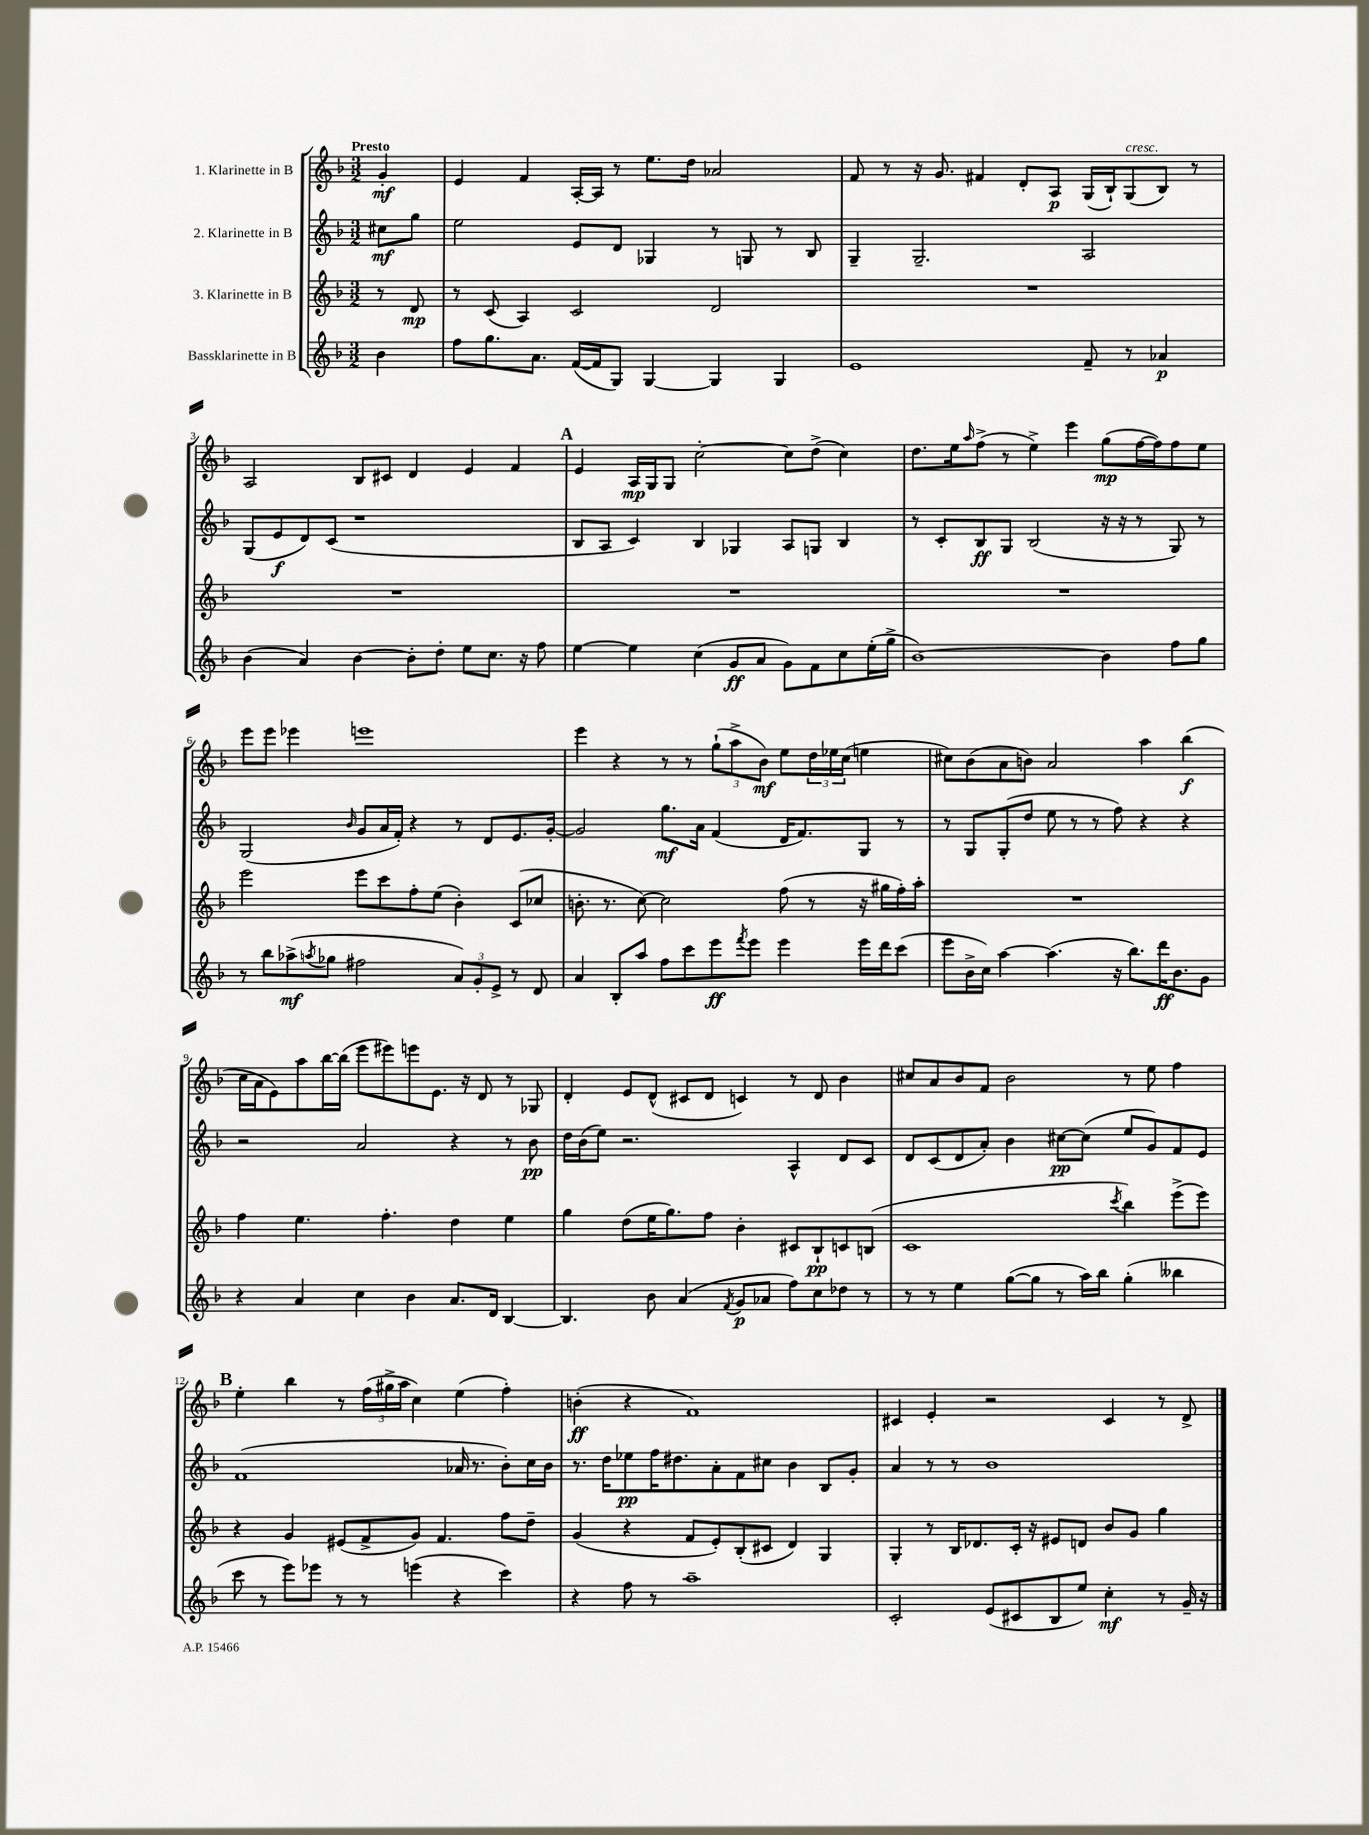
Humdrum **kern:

**kern	**kern	**kern	**kern
*staff4	*staff3	*staff2	*staff1
*clefG2	*clefG2	*clefG2	*clefG2
*k[b-]	*k[b-]	*k[b-]	*k[b-]
*M3/2	*M3/2	*M3/2	*M3/2
4b-	8r	8cc#	4g'
.	8d	8gg	.
=	=	=	=
8ff	8r	2ee	4e
8.gg	(8c	.	.
.	4A)	.	4f
8.a	.	.	.
([16f	2c	8e	[16A'
16f]	.	.	16A]
8G)	.	8d	8r
[4G	.	4G-	8.ee
.	.	.	16dd
4G]	2d	8r	2a-
.	.	8G	.
4G	.	8r	.
.	.	8B-	.
=	=	=	=
1e	1.r	4G~	8f
.	.	.	8r
.	.	2.G~	16r
.	.	.	8.g
.	.	.	4f#
.	.	.	8d'
.	.	.	8A
8f~	.	2A	(16G
.	.	.	16B-`)
8r	.	.	(8G
4a-	.	.	8B-)
.	.	.	8r
=	=	=	=
(4b-	1.r	(8G	2A
.	.	8e	.
4a)	.	8d)	.
.	.	(8c	.
[4b-	.	1r	8B-
.	.	.	8c#
8b-']	.	.	4d
8dd'	.	.	.
8ee	.	.	4e
8.cc	.	.	.
.	.	.	4f
16r	.	.	.
8ff	.	.	.
=	=	=	=
[4ee	1.r	8B-	4e
.	.	8A	.
4ee]	.	4c)	16A
.	.	.	16G
.	.	.	8G
(4cc	.	4B-	[2cc'
8g	.	4G-	.
8a	.	.	.
8g)	.	8A	8cc]
8f	.	8G	(8dd^
8cc	.	4B-	4cc)
(16ee'	.	.	.
16gg^	.	.	.
=	=	=	=
[1b-)	1.r	8r	8.dd
.	.	8c'	.
.	.	.	16ee
.	.	.	16qqaa
.	.	8B-	(8ff^
.	.	8G	8r
.	.	(2B-	4ee^)
.	.	.	4eee
4b-]	.	16r	(8gg
.	.	16r	.
.	.	8r	[16ff
.	.	.	16ff])
8ff	.	8G)	8ff
8gg	.	8r	8ee
=	=	=	=
8r	2eee	(2G	8eee
8bb-	.	.	8eee
(8aa-^	.	.	4eee-
8qaa	.	.	.
8gg-	.	.	.
.	.	16qqb-	.
2ff#	8eee	8g	1eee
.	8ccc	16a	.
.	.	16f')	.
.	8ff'	4r	.
.	(8ee	.	.
12a)	4b-')	8r	.
12g'	.	.	.
.	.	8d	.
12e^	.	.	.
8r	(8c	8.e	.
8d	8cc-	.	.
.	.	[16g'	.
=	=	=	=
4a	8.b'	2g]	4eee
.	8.r	.	.
8B-'	.	.	4r
8aa	[8cc)	.	.
8ff	2cc]	8.gg	8r
8ccc	.	.	8r
.	.	16a	.
8eee	.	(4f	(12gg`
.	.	.	12aa^
8qfff	.	.	.
8eee	.	.	.
.	.	.	12b-)
4eee	(8ff	16d	8ee
.	.	8.f)	.
.	8r	.	24dd
.	.	.	24ee-
.	.	.	(24cc
16eee	16r	8G	4ee
16ddd	16gg#	.	.
(8ccc	16ff')	8r	.
.	16aa'	.	.
=	=	=	=
8eee	1.r	8r	8cc#)
16b-^	.	8G	(8b-
16cc)	.	.	.
[4aa	.	(8G'	8a
.	.	8dd	8b)
(4.aa]	.	8ee	2a
.	.	8r	.
.	.	8r	.
16r	.	8ff)	.
8.bb-)	.	.	.
.	.	4r	4aa
16ddd	.	.	.
8.b-	.	.	.
.	.	4r	(4bb-
8g	.	.	.
=	=	=	=
4r	4ff	2r	16cc
.	.	.	16a
.	.	.	8e)
4a	4.ee	.	8aa
.	.	.	[16bb-
.	.	.	(16bb-]
4cc	.	2a	8eee
.	4.ff'	.	8eee#)
4b-	.	.	8eee
.	.	.	8.e
8.a	4dd	4r	.
.	.	.	16r
.	.	.	8d
16d	.	.	.
[4B-	4ee	8r	8r
.	.	8b-	8G-
=	=	=	=
4.B-]	4gg	16dd	4d'
.	.	(16b-	.
.	.	8ee)	.
.	(8dd	2.r	8e
8b-	16ee	.	(8d^^
.	8.gg)	.	.
(4a	.	.	8c#
.	8ff	.	8d
8qf	.	.	.
8g	4b-'	.	4c)
8a-	.	.	.
8ff)	8c#	4A^^	8r
8cc	8B-`	.	8d
8dd-	8c	8d	4b-
8r	(8B	8c	.
=	=	=	=
8r	1c	8d	8cc#
8r	.	(8c	8a
4ee	.	8d	8b-
.	.	8a')	8f
([8gg	.	4b-	2b-
8gg]	.	.	.
8r	.	[8cc#	.
16aa)	.	(8cc#]	.
16bb-	.	.	.
.	8qccc	.	.
(4gg'	4bb-)	8ee	8r
.	.	8g)	8ee
4bb--	(8eee^	8f	4ff
.	8eee)	8e	.
=	=	=	=
8ccc	4r	(1f	4ee'
8r	.	.	.
8eee)	4g	.	4bb-
8eee-	.	.	.
8r	(8e#	.	8r
8r	8f^	.	(24ff
.	.	.	24gg#^
.	.	.	24aa
(4eee	8g)	.	4cc)
.	4.f	.	.
4r	.	16a-	(4ee
.	.	8.r	.
4ccc)	8ff	8b-')	4ff')
.	8dd~	16cc	.
.	.	16b-	.
=	=	=	=
4r	(4g	8.r	(4b'
.	.	16dd	.
8ff	4r	8ee-	4r
8r	.	16ff	.
.	.	8.dd#	.
1aa~	8f	.	1f)
.	8e')	8a'	.
.	(8B-'	8f	.
.	8c#	8cc#	.
.	4d)	4b-	.
.	4G	8B-	.
.	.	8g'	.
=	=	=	=
2c'	4G'	4a	4c#
.	8r	8r	4e'
.	16B-	8r	.
.	8.d-	.	.
(8e	.	1b-	2r
8c#	16c'	.	.
.	16r	.	.
8B-	8e#	.	.
8ee)	8d	.	.
4cc'	8b-	.	4c#
.	8g	.	.
8r	4gg	.	8r
16g~	.	.	8d^
16r	.	.	.
==	==	==	==
*-	*-	*-	*-
